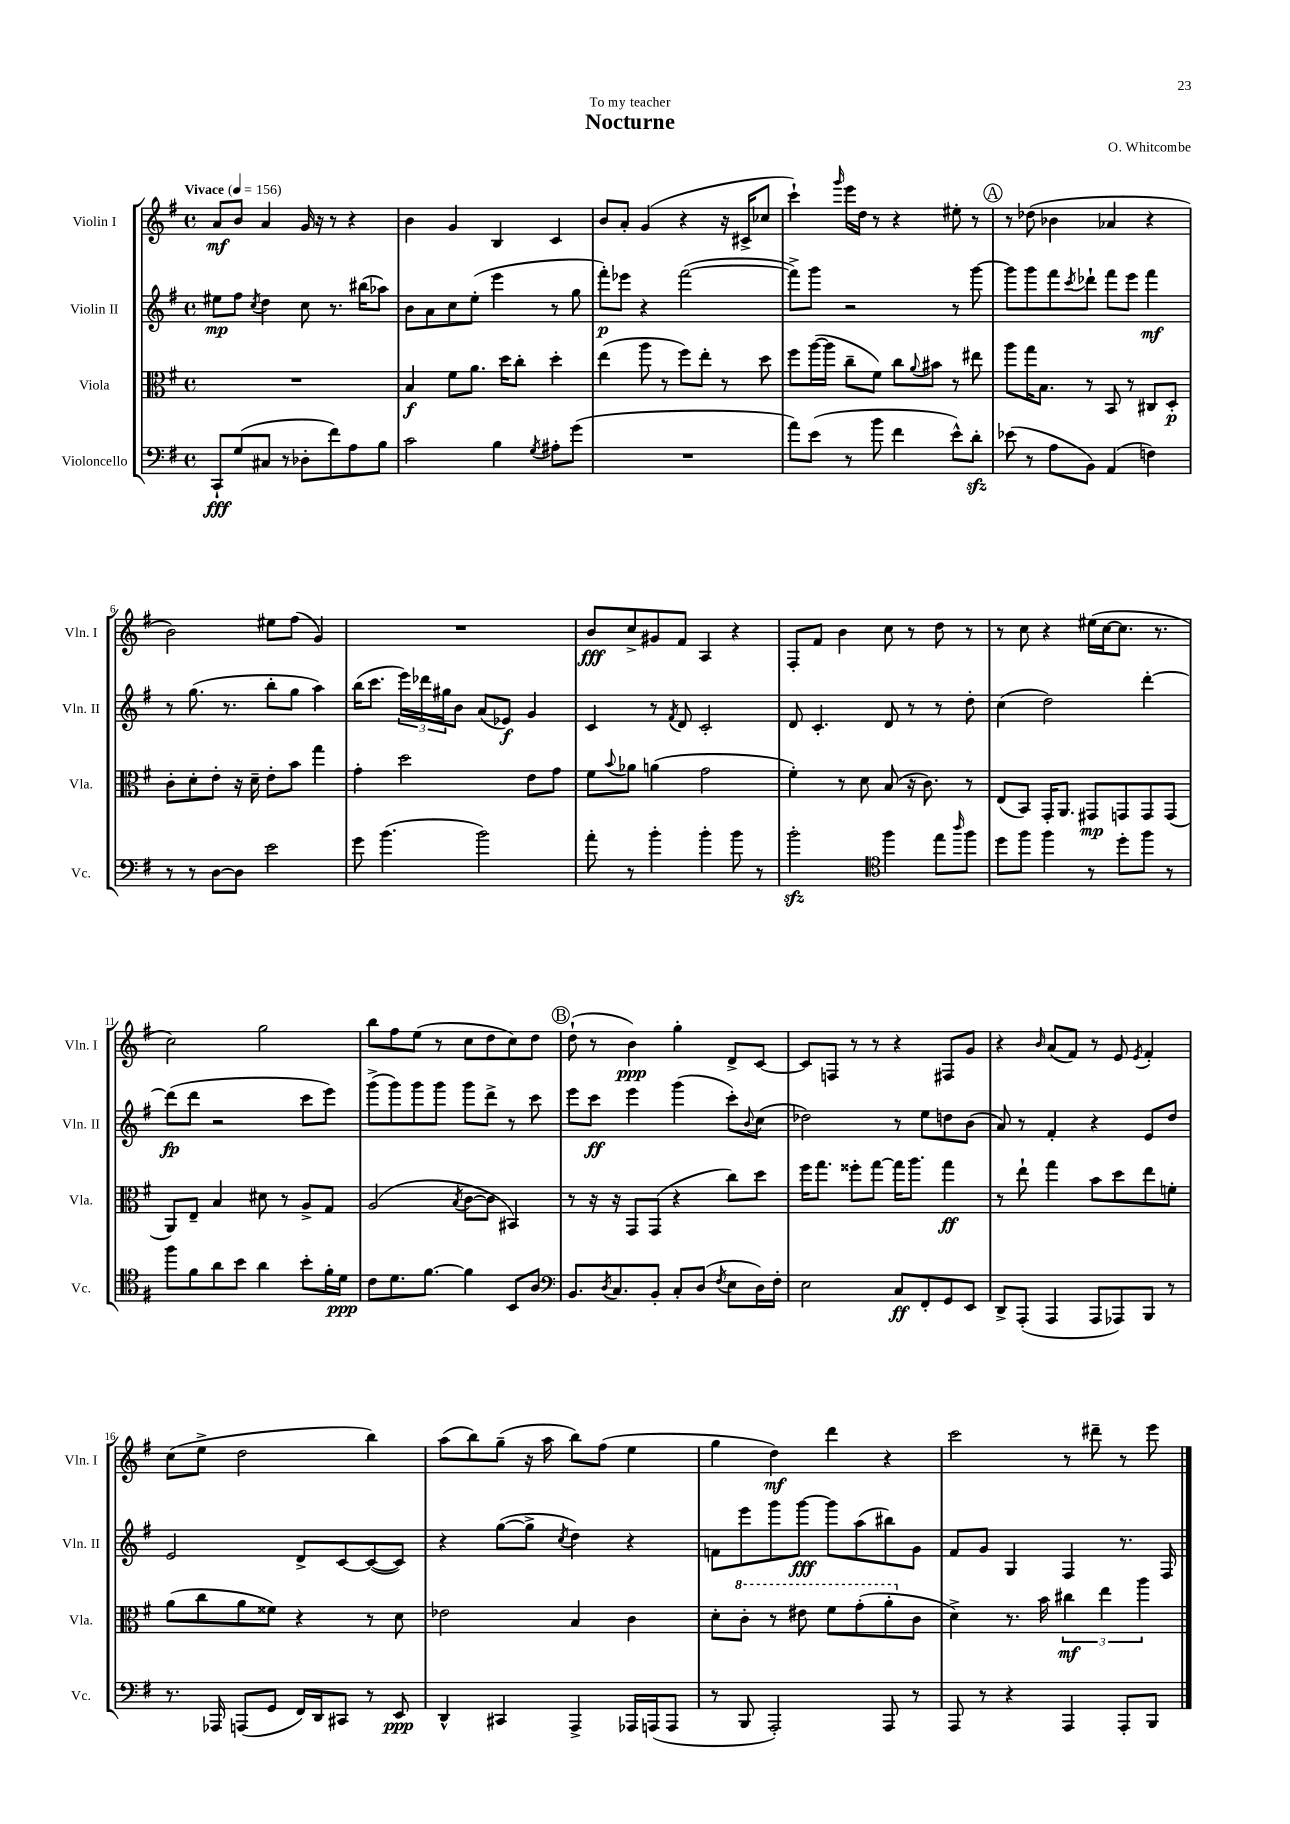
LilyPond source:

\header { title = "Nocturne" composer = "O. Whitcombe" dedication = "To my teacher" }
<<
\new StaffGroup <<
\new Staff = "s0" \with { instrumentName = "Violin I" shortInstrumentName = "Vln. I" } {
    \clef treble \key g \major \defaultTimeSignature \time 4/4 \tempo "Vivace" 4 = 156
    a'8\mf b'8 a'4 g'16 r16 r8 r4 |
    b'4 g'4 b4 c'4 |
    b'8 a'8-. g'4( r4 r16 cis'16-> ces''8 |
    c'''4-!) \grace { g'''16 } e'''16 d''16 r8 r4 eis''8-. r8 |
    \mark \markup { \circle "A" } r8 des''8( bes'4 aes'4 r4 |
    b'2) eis''8 fis''8( g'4) |
    R1 |
    b'8\fff c''8-> gis'8 fis'8 a4 r4 |
    fis8-. fis'8 b'4 c''8 r8 d''8 r8 |
    r8 c''8 r4 eis''16( c''16~ c''8. r8. |
    c''2) g''2 |
    b''8 fis''8 e''8( r8 c''8 d''8 c''8) d''8 |
    \mark \markup { \circle "B" } d''8-!( r8 b'4\ppp) g''4-. d'8-> c'8~ |
    c'8 f8 r8 r8 r4 fis8 g'8 |
    r4 \grace { b'16 } a'8( fis'8) r8 e'8 \acciaccatura { e'8 } fis'4-. |
    c''8( e''8-> d''2 b''4) |
    a''8( b''8) g''8--( r16 a''16 b''8) fis''8( e''4 |
    g''4 d''4\mf) d'''4 r4 |
    c'''2 r8 dis'''8-- r8 e'''8 \bar "|." |
}
\new Staff = "s1" \with { instrumentName = "Violin II" shortInstrumentName = "Vln. II" } {
    \clef treble \key g \major \defaultTimeSignature \time 4/4
    eis''8\mp fis''8 \acciaccatura { c''8 } d''4 c''8 r8. bis''16( aes''8) |
    b'8 a'8 c''8 e''8-.( e'''4 r8 g''8 |
    fis'''8-.\p) ees'''8 r4 fis'''2~( |
    fis'''8->) g'''8 r2 r8 g'''8~ |
    \mark \markup { \circle "A" } g'''8 g'''8 fis'''8 \acciaccatura { c'''8 } des'''8-! fis'''8 e'''8 fis'''4\mf |
    r8 g''8.( r8. b''8-. g''8 a''4) |
    b''16( c'''8. \tuplet 3/2 { e'''16) des'''16 gis''16 } b'8 a'8( ees'8\f) g'4 |
    c'4 r8 \acciaccatura { fis'8 } d'8 c'2-. |
    d'8 c'4.-. d'8 r8 r8 d''8-. |
    c''4( d''2) d'''4~-. |
    d'''8\fp( d'''8 r2 c'''8 e'''8) |
    g'''8->( g'''8) g'''8 g'''8 g'''8 d'''8-> r8 c'''8 |
    \mark \markup { \circle "B" } e'''8 c'''8\ff e'''4 g'''4( c'''8-.) \appoggiatura { b'8 } c''8( |
    des''2) r8 e''8 d''8 b'8( |
    a'8) r8 fis'4-. r4 e'8 d''8 |
    e'2 d'8-> c'8~ c'8~( c'8) |
    r4 g''8~( g''8-> \acciaccatura { c''8 } d''4) r4 |
    f'8 e'''8 g'''8 g'''8~\fff g'''8 a''8( bis''8) g'8 |
    fis'8 g'8 g4 fis4 r8. fis16 \bar "|." |
}
\new Staff = "s2" \with { instrumentName = "Viola" shortInstrumentName = "Vla." } {
    \clef alto \key g \major \defaultTimeSignature \time 4/4
    R1 |
    b4\f fis'8 a'8. d''16 c''8-. d''4-. |
    e''4( a''8 r8 fis''8) e''8-. r8 d''8 |
    fis''8 a''16~( a''16 c''8-- fis'8) c''8 \appoggiatura { a'8 } bis'8 r8 eis''8 |
    \mark \markup { \circle "A" } a''8 g''16 b8. r8 b,8 r8 cis8 d8-.\p |
    c'8-. d'8-. e'8-. r16 d'16-- e'8-. b'8 g''4 |
    g'4-. d''2 e'8 g'8 |
    fis'8 \appoggiatura { b'8 } aes'8 a'4( g'2 |
    fis'4-.) r8 d'8 b8( r16 c'8.) r8 |
    e8( b,8) g,16-. a,8. gis,8\mp g,8 g,8 g,8( |
    a,8) e8-- b4 dis'8 r8 a8-> g8 |
    a2( \acciaccatura { b8 } c'8~ c'8 bis,4) |
    \mark \markup { \circle "B" } r8 r16 r16 g,8 g,8( r4 c''8) d''8 |
    fis''16 g''8. fisis''8-. g''8~ g''16 a''8. g''4\ff |
    r8 e''8-! g''4 b'8 d''8 e''8 f'8-. |
    a'8( c''8 a'8 fisis'8) r4 r8 d'8 |
    ees'2 b4 c'4 |
    d'8-. \ottava #1 c''8-. r8 eis''8 fis''8 g''8-.( a''8-. \ottava #0 c'8 |
    d'4->) r8. b'16 \tuplet 3/2 { cis''4\mf e''4 a''4 } \bar "|." |
}
\new Staff = "s3" \with { instrumentName = "Violoncello" shortInstrumentName = "Vc." } {
    \clef bass \key g \major \defaultTimeSignature \time 4/4
    c,8-!\fff g8( cis8 r8 des8-. fis'8) a8 b8 |
    c'2 b4 \acciaccatura { g8 } ais8-. g'8( |
    R1 |
    a'8) e'8( r8 b'8 fis'4 e'8-^) d'8-.\sfz |
    \mark \markup { \circle "A" } ees'8( r8 a8 b,8) a,4( f4) |
    r8 r8 d8~ d8 e'2 |
    g'8 b'4.( b'2) |
    a'8-. r8 b'4-. b'4-. b'8 r8 |
    b'2-.\sfz \clef tenor fis''4 e''8 \grace { a''16 } fis''8 |
    d''8 fis''8 fis''4 r8 d''8-. fis''8 r8 |
    fis''8 fis'8 a'8 b'8 a'4 b'8-. fis'16-. d'16\ppp |
    c'8 d'8. fis'8.~ fis'4 b,8 a8 |
    \mark \markup { \circle "B" } \clef bass b,8. \acciaccatura { d8 } c8. b,8-. c8-. d8( \acciaccatura { fis8 } e8 d16) fis16-. |
    e2 c8\ff fis,8-. g,8 e,8 |
    d,8-> a,,8-.( a,,4 a,,8 aes,,8) b,,8 r8 |
    r8. aes,,16 a,,8( g,8 fis,16) d,16 cis,8 r8 e,8\ppp |
    d,4-^ cis,4 a,,4-> aes,,16 a,,16( a,,8 |
    r8 b,,8 a,,2-.) a,,8 r8 |
    a,,8 r8 r4 a,,4 a,,8-. b,,8 \bar "|." |
}
>>
>>
